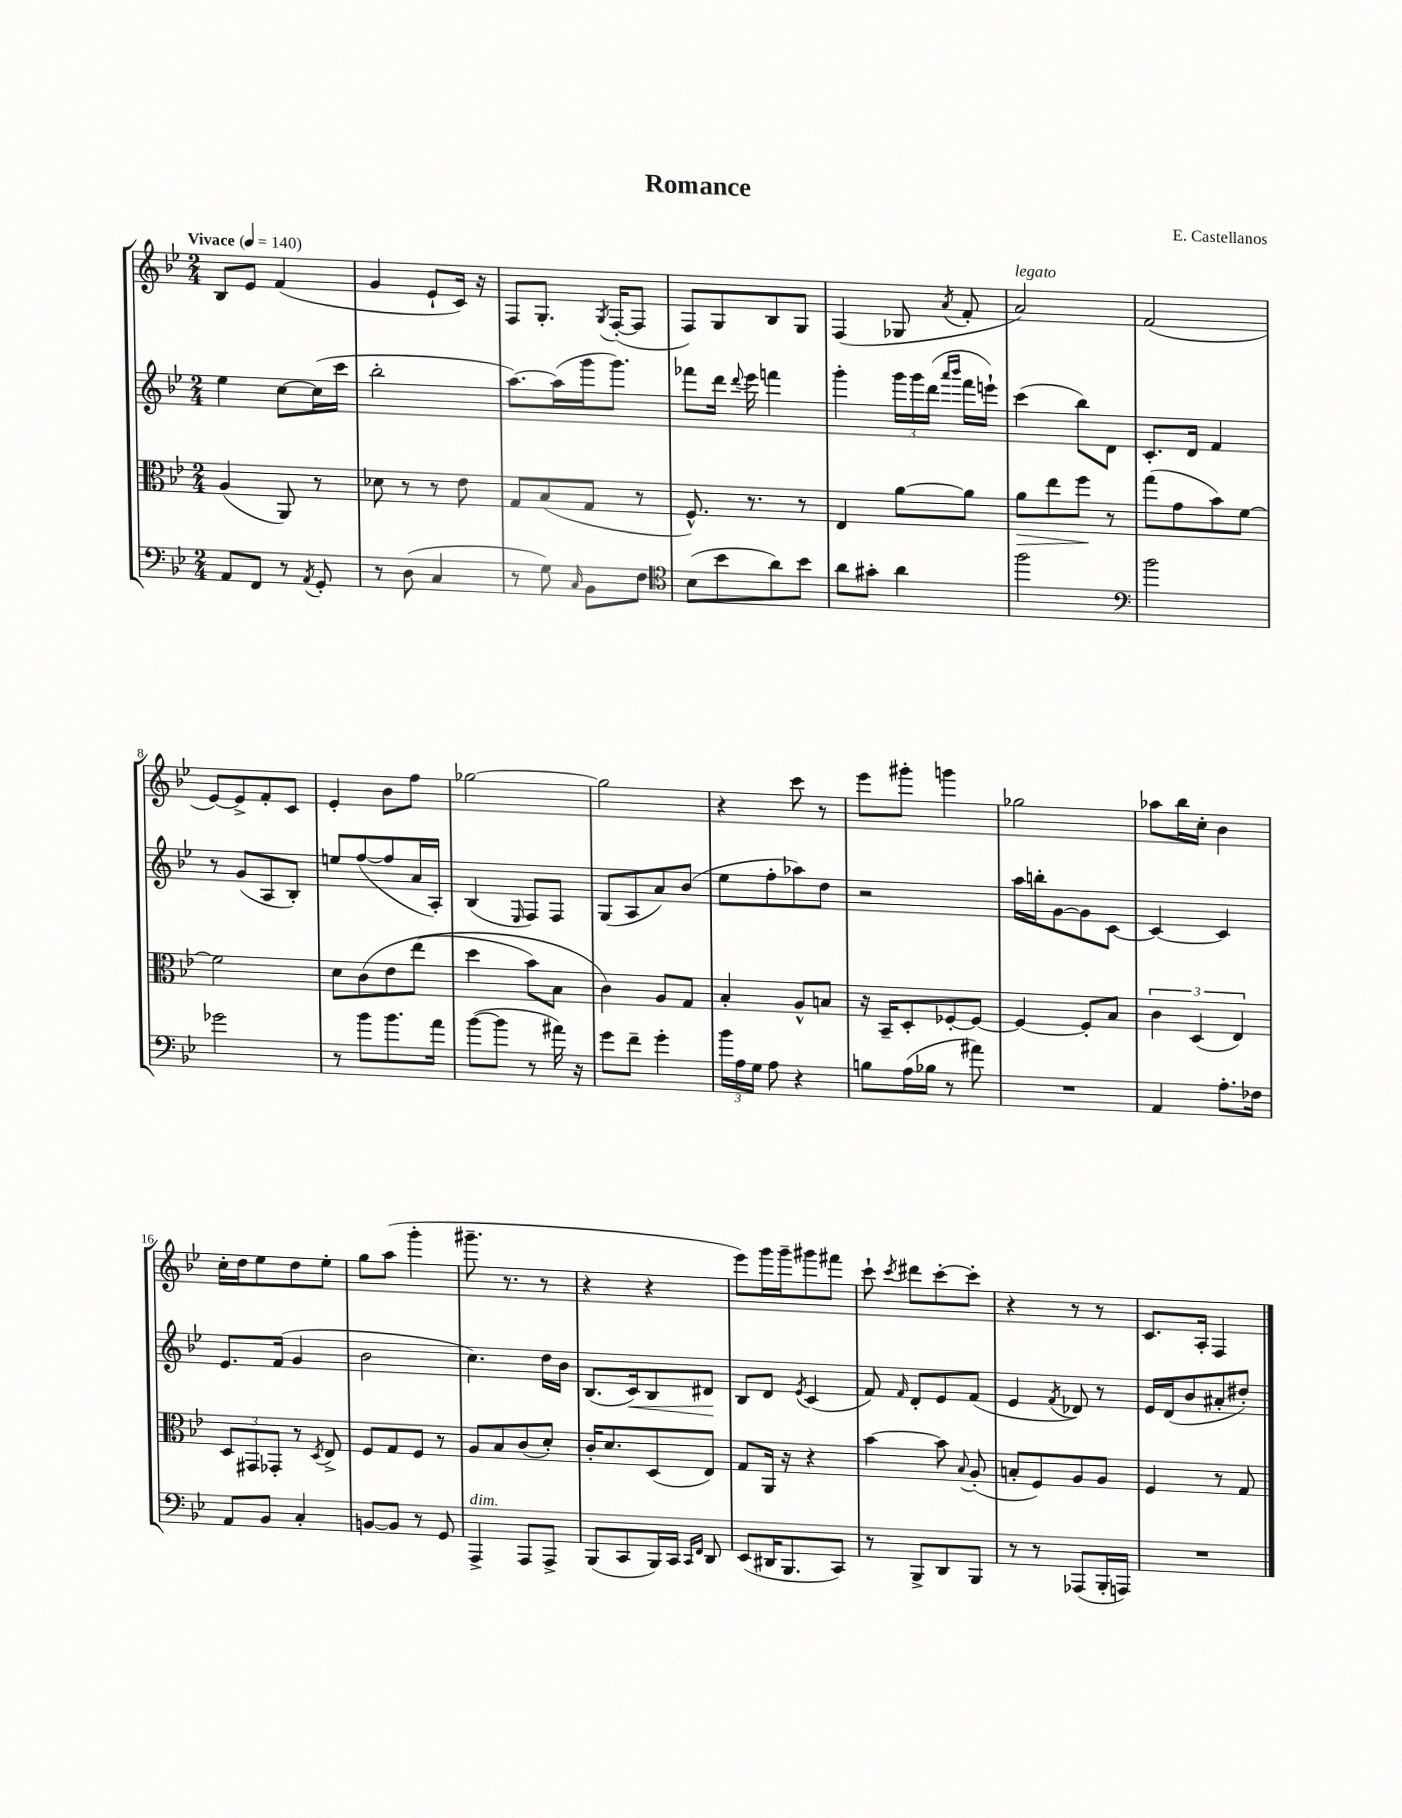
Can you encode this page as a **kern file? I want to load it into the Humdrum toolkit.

**kern	**kern	**dynam	**kern	**dynam	**kern
*part4	*part3	*part3	*part2	*part2	*part1
*staff4	*staff3	*staff3	*staff2	*staff2	*staff1
*clefF4	*clefC3	*	*clefG2	*	*clefG2
*k[b-e-]	*k[b-e-]	*	*k[b-e-]	*	*k[b-e-]
*M2/4	*M2/4	*	*M2/4	*	*M2/4
*MM140	*MM140	*	*MM140	*	*MM140
=1	=1	=1	=1	=1	=1
!	!	!	!	!	!LO:TX:a:B:t=Vivace
8AA/L	(4A/	.	4ee-\	.	8B-/L
8FF/J	.	.	.	.	8e-/J
8r	8AA/)	.	[8cc\L	.	(4f/
8qAA/	.	.	.	.	.
8GG'/	8r	.	(16cc\L]	.	.
.	.	.	16ccc\JJ	.	.
=2	=2	=2	=2	=2	=2
8r	8d-X\	.	2bb-'\	.	4g/
(8D\	8r	.	.	.	.
4C/	8r	.	.	.	8e-`/L
.	8e-\	.	.	.	16c/Jk)
.	.	.	.	.	16r
=3	=3	=3	=3	=3	=3
8r	8G/L	.	[8.aa\L)	.	8F/L
8G\)	(8B-/	.	.	.	8.G'/J
.	.	.	(16aa\L]	.	.
16qqC/	.	.	.	.	.
8BB-\L	8G/J	.	16ggg\J	.	.
.	.	.	.	.	8qG/
.	.	.	8.ggg\J)	.	([16F'/KL
8F\J	8r	.	.	.	8F/J]
=4	=4	=4	=4	=4	=4
*clefC4	*	*	*	*	*
(8B-\L	8.F^^/)	.	8fff-X\L	.	8F/L)
8b-\	.	.	16ddd\Jk	.	8G/
.	.	.	8qqddd/	.	.
.	8.r	.	16eee-\	.	.
8a\)	.	.	4fffn\	.	8B-/
8b-\J	8r	.	.	.	8G/J
=5	=5	=5	=5	=5	=5
8a\L	4E-/	.	4ggg'\	.	(4F/
8g#X'\J	.	.	.	.	.
4a\	[8a\L	.	24ggg\LL	.	8G-X/
.	.	.	24ggg\	.	.
.	.	.	(24ddd\JJ	.	.
.	.	.	16qqaaa/LL	.	.
.	.	.	16qqbbb-/JJ	.	8qa/
.	8a\J]	.	16fff\LL	.	8f'/
.	.	.	16eeen`\JJ)	.	.
=6	=6	=6	=6	=6	=6
!	!	!	!	!	!LO:TX:a:i:t=legato
!	!	!LO:HP:b	!	!	!
2ff\	8a\L	>	(4ccc\	.	2a/)
.	8ee-\	.	.	.	.
.	8ff\J	.	8bb-\L)	.	.
.	8r	]	8d\J	.	.
=7	=7	=7	=7	=7	=7
*clefF4	*	*	*	*	*
2b-\	(8gg\L	.	8.c'/L	.	(2f/
.	8g\	.	.	.	.
.	.	.	16d/Jk	.	.
.	8b-\)	.	4f/	.	.
.	[8f\J	.	.	.	.
!!LO:LB:g=z
=8	=8	=8	=8	=8	=8
2g-X\	2f\]	.	8r	.	[8e-/L)
.	.	.	(8g/L	.	8e-^/]
.	.	.	8A/	.	8f'/
.	.	.	8B-'/J)	.	8c/J
=9	=9	=9	=9	=9	=9
8r	8d\L	.	8een/L	.	4e-'/
8b-\L	(8c\	.	([8ff/	.	.
8.b-\	8e-\	.	8ff/]	.	8b-\L
.	(8ee-\J	.	16a/L	.	8ff\J
16a\Jk	.	.	16A'/JJ)	.	.
=10	=10	=10	=10	=10	=10
([8b-\L	4dd\	.	(4B-/	.	[2gg-X\
8b-\J]	.	.	.	.	.
.	.	.	16qqE-/	.	.
8r	8b-\L)	.	8F/L)	.	.
16a#X\)	8B-\J	.	8F/J	.	.
16r	.	.	.	.	.
=11	=11	=11	=11	=11	=11
8g\L	4c\)	.	(8G/L	.	2gg-\]
8f~\J	.	.	8A/	.	.
4g'\	8A/L	.	8a/)	.	.
.	8G/J	.	(8b-/J	.	.
=12	=12	=12	=12	=12	=12
24b-\LL	4B-'/	.	8ee-\L	.	4r
24A\	.	.	.	.	.
24G\JJ	.	.	.	.	.
8A\	.	.	8ff'\	.	.
4r	8A^^/L	.	8aa-X\)	.	8ccc\
.	8Bn/J	.	8dd\J	.	8r
=13	=13	=13	=13	=13	=13
8Bn\L	16r	.	2r	.	8eee-\L
.	16BB-~/KL	.	.	.	.
(16A\L	8D'/	.	.	.	8ggg#X'\J
16B-X\JJ	.	.	.	.	.
8r	[8F-X'/	.	.	.	4gggn\
8a#X\)	8F-/J_	.	.	.	.
=14	=14	=14	=14	=14	=14
2r	4F-/_	.	16aa\LL	.	2gg-X\
.	.	.	16bbn'\J	.	.
.	.	.	[8g\	.	.
.	8F-'/L]	.	8g\]	.	.
.	8B-/J	.	[8c\J	.	.
=15	=15	=15	=15	=15	=15
4AA/	6c\	.	4c/_	.	8aa-X\L
.	.	.	.	.	16bb-\L
.	(6D/	.	.	.	.
.	.	.	.	.	16cc'\JJ
8.A'\L	.	.	4c/]	.	4b-\
.	6E-/)	.	.	.	.
16F-X\Jk	.	.	.	.	.
!!LO:LB:g=z
=16	=16	=16	=16	=16	=16
8AA/L	12D/L	.	8.e-/L	.	16cc'\LL
.	.	.	.	.	16dd\J
.	12GG#X/	.	.	.	.
8BB-/J	.	.	.	.	8ee-\
.	12GG-X'/J	.	.	.	.
.	.	.	(16f/Jk	.	.
4C'/	8r	.	4g/	.	8dd\
.	8qD/	.	.	.	.
.	8E-^/	.	.	.	8ee-'\J
=17	=17	=17	=17	=17	=17
[8BBn/L	8F/L	.	2b-\	.	8gg\L
8BB/J]	8G/	.	.	.	(8aa\J
8r	8F/J	.	.	.	4ggg'\
8GG/	8r	.	.	.	.
=18	=18	=18	=18	=18	=18
!LO:TX:a:i:t=dim.	!	!	!	!	!
4AAA^/	8A/L	.	4.cc\)	.	8.ggg#X~\
.	8B-/	.	.	.	.
.	.	.	.	.	8.r
8AAA/L	(8c/	.	.	.	.
8AAA^/J	8d'/J)	.	16dd\LL	.	8r
.	.	.	16b-\JJ	.	.
=19	=19	=19	=19	=19	=19
(8BBB-/L	16c'/KL	.	(8.B-/L	.	4r
.	8.d/	.	.	.	.
8CC/	.	.	.	.	.
!	!	!	!	!LO:HP:b	!
.	.	.	16c/k)	<	.
16BBB-/L)	(8D/	.	8B-/	.	4r
16CC/JJ	.	.	.	.	.
16qqCC/LL	.	.	.	.	.
16qqFF/JJ	.	.	.	.	.
8DD/	8E-/J)	.	8d#X/J	.	.
.	.	.	.	[	.
=20	=20	=20	=20	=20	=20
(8EE-/L	8G/L	.	8B-/L	.	8eee-\L)
16DD#X/K	16AA/Jk	.	8d/J	.	16ggg\L
8.BBB-/	16r	.	.	.	16ggg~\J
.	.	.	8qe-/	.	.
.	4r	.	(4c/	.	8ggg#X\
8CC/J)	.	.	.	.	8fff#X\J
=21	=21	=21	=21	=21	=21
8r	[4b-\	.	8f/)	.	8ccc`\
.	.	.	16qqf/	.	8qccc/
8BBB-^/L	.	.	8d'/L	.	8ddd#X\L
8DD/	8b-\]	.	8e-/	.	[8ccc'\
.	8qqB-/	.	.	.	.
8BBB-/J	(8A'/	.	(8f/J	.	8ccc'\J]
=22	=22	=22	=22	=22	=22
8r	8Bn'/L	.	4e-/	.	4r
8r	8F/)	.	.	.	.
.	.	.	8qf/	.	.
(8AAA-X/L	8A/	.	8d-X/)	.	8r
16BBB-'/L	8A/J	.	8r	.	8r
16AAAn/JJ)	.	.	.	.	.
=23	=23	=23	=23	=23	=23
2r	4F/	.	16e-/LL	.	8.c/L
.	.	.	(16d/J	.	.
.	.	.	8b-/	.	.
.	.	.	.	.	16A'/Jk
.	8r	.	8a#X'/	.	4F/
.	8G/	.	8dd#X'/J)	.	.
==	==	==	==	==	==
*-	*-	*-	*-	*-	*-
